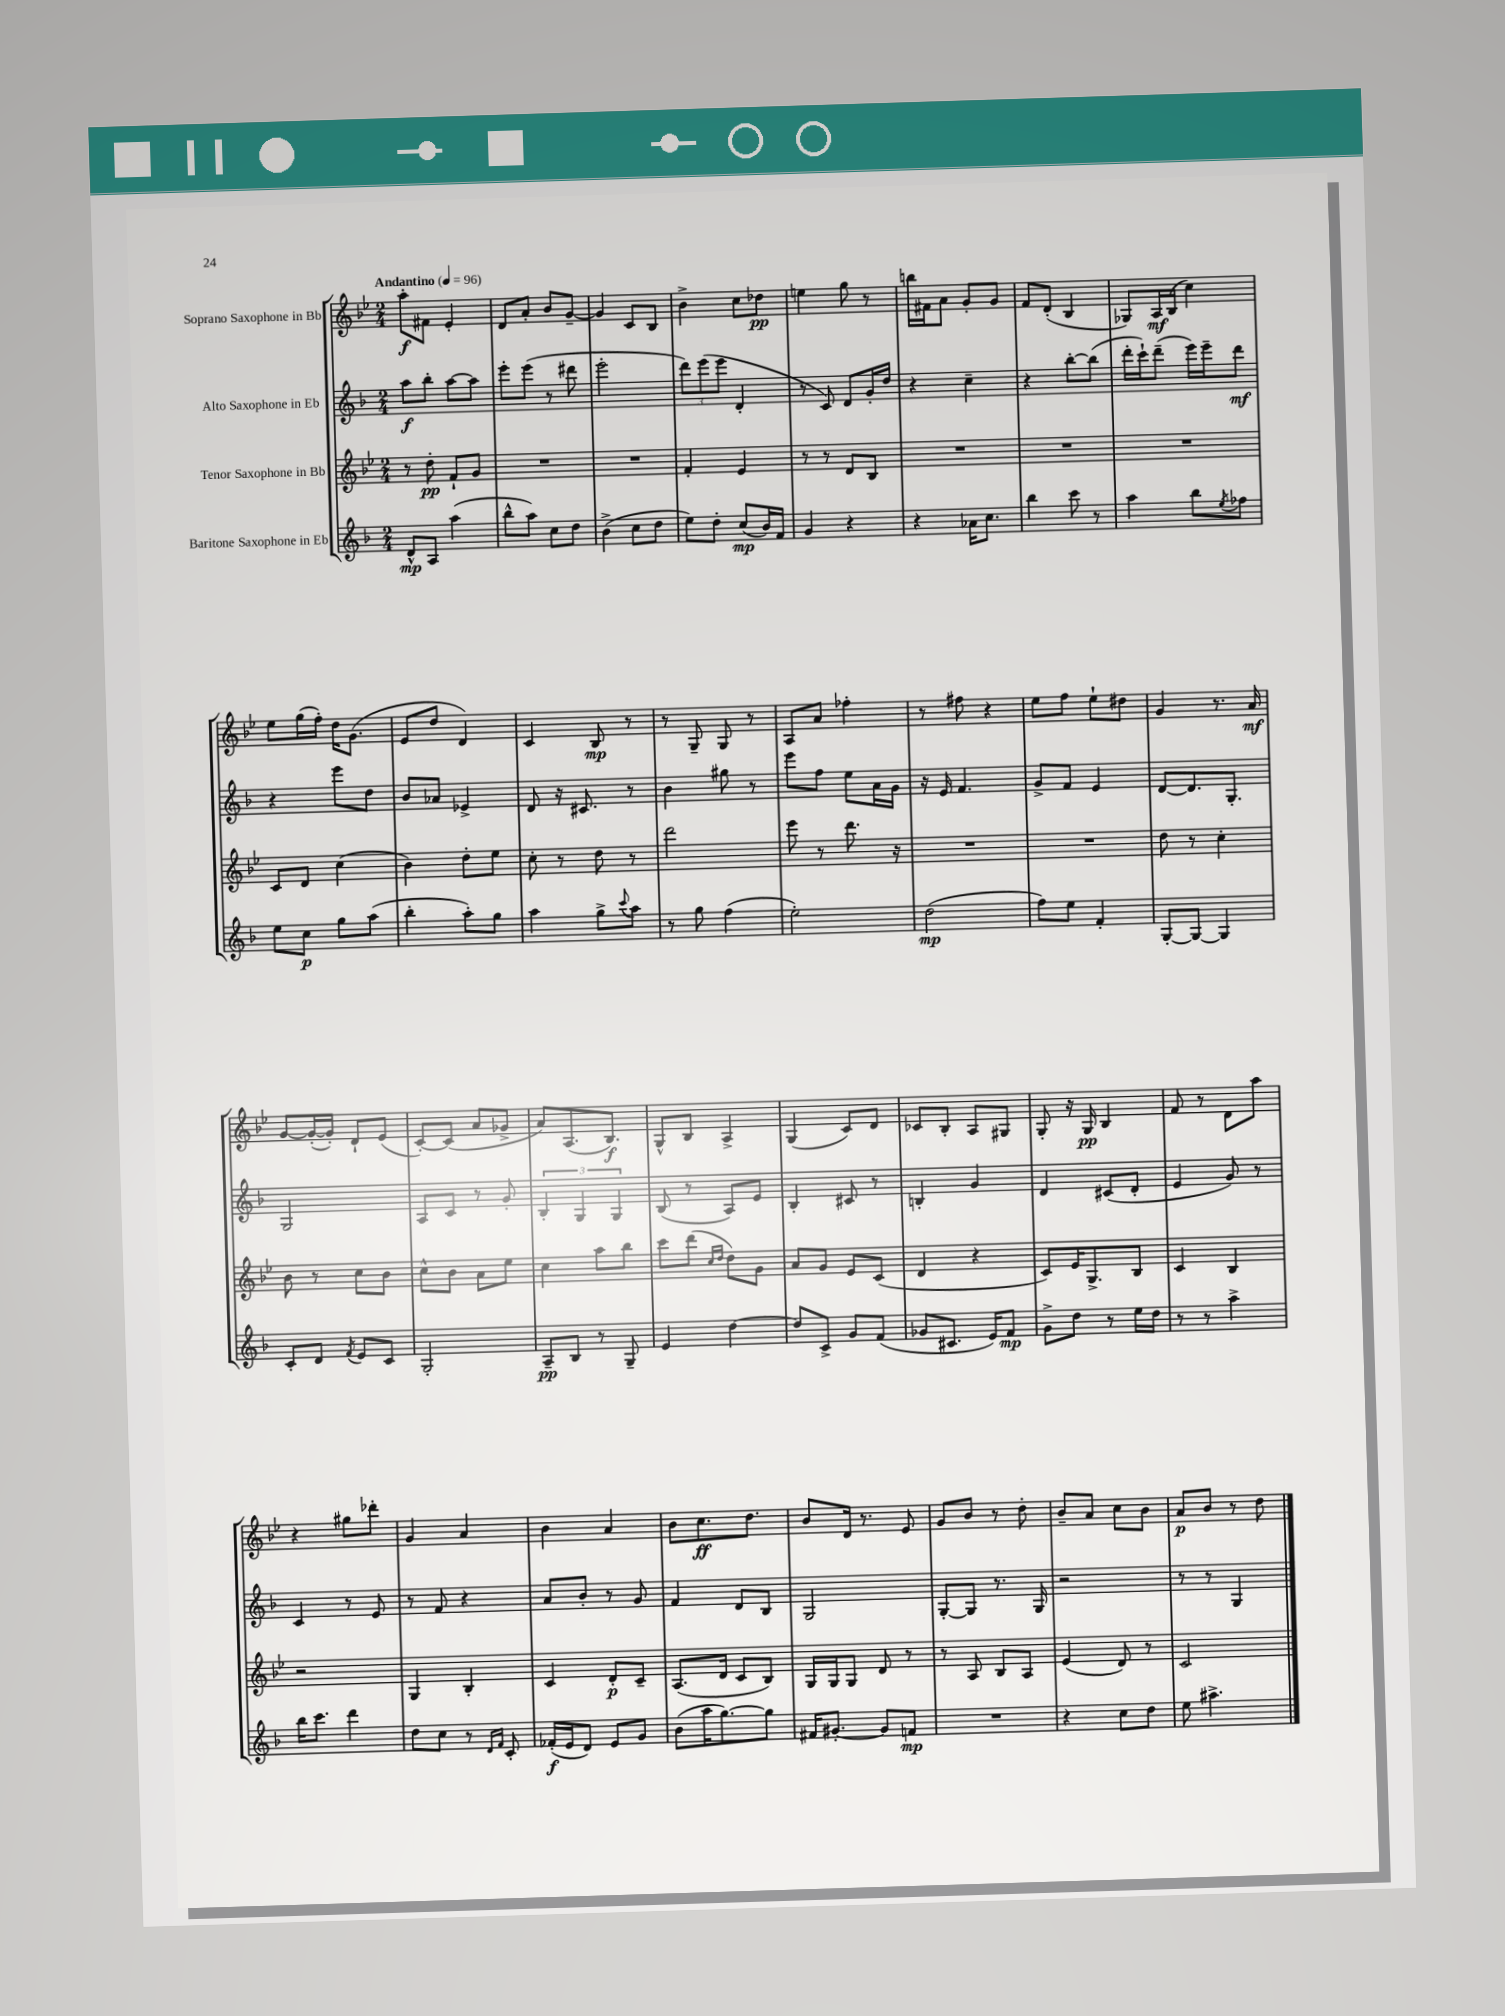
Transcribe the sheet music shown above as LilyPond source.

<<
\new StaffGroup <<
\new Staff = "s0" \with { instrumentName = "Soprano Saxophone in Bb" } {
    \clef treble \key bes \major \numericTimeSignature \time 2/4 \tempo "Andantino" 4 = 96
    a''8-.\f fis'8 ees'4-. |
    d'8 a'8-. bes'8 g'8~-- |
    g'4 c'8 bes8 |
    bes'4-> c''8 des''8\pp |
    e''4 g''8 r8 |
    b''16 fis'16 a'8 g'8-. g'8 |
    f'8 d'8-.( bes4 |
    ges8) a16\mf bes16( c''4) |
    ees''8 g''16( f''16-.) d''16 g'8.( |
    ees'8 d''8 d'4) |
    c'4 bes8\mp r8 |
    r8 g8-- g8 r8 |
    a8 a'8 fes''4-. |
    r8 fis''8 r4 |
    ees''8 f''8 ees''8-! dis''8 |
    g'4 r8. a'16\mf |
    g'8~ g'16~-.( g'16-.) d'8-! ees'8( |
    c'8~-.) c'8( a'8 ges'8-> |
    a'8) a8.( bes8.\f) |
    g8-^ bes8 a4-> |
    g4( c'8) d'8 |
    ces'8 bes8-. a8 gis8 |
    g8-. r16 g16\pp bes4 |
    f'8 r8 d'8 a''8 |
    r4 gis''8 des'''8-. |
    g'4 a'4 |
    bes'4 a'4 |
    bes'8 c''8.\ff d''8. |
    bes'8 d'16 r8. ees'8 |
    g'8 bes'8 r8 d''8-. |
    bes'8-- a'8 c''8 bes'8 |
    a'8\p bes'8 r8 d''8 \bar "|." |
}
\new Staff = "s1" \with { instrumentName = "Alto Saxophone in Eb" } {
    \clef treble \key f \major \numericTimeSignature \time 2/4
    a''8\f bes''8-. a''8~ a''8 |
    e'''8-. e'''8( r8 dis'''8 |
    e'''2-. |
    \tuplet 3/2 { d'''8) e'''8( e'''8 } d'4-. |
    r8 c'8) d'8 g'16-. d''16 |
    r4 c''4-- |
    r4 bes''8~-. bes''8( |
    d'''16-. c'''16-!) d'''8--( e'''16) e'''16-- d'''8\mf |
    r4 e'''8 d''8 |
    bes'8 aes'8 ees'4-> |
    d'8 r16 cis'8. r8 |
    bes'4 gis''8 r8 |
    e'''8 f''8 e''8 a'16 g'16 |
    r16 e'16 f'4. |
    g'8-> f'8 e'4 |
    d'8~ d'8. g8.-. |
    g2 |
    a8 c'8 r8 g'8-. |
    \tuplet 3/2 { bes4-. g4 g4 } |
    bes8( r8 a8) e'8 |
    bes4-. cis'8 r8 |
    b4-. g'4 |
    d'4 cis'8( d'8-. |
    e'4 g'8) r8 |
    c'4 r8 e'8 |
    r8 f'8 r4 |
    a'8 bes'8-. r8 g'8 |
    f'4 d'8 bes8 |
    g2 |
    g8~-. g8 r8. g16 |
    r2 |
    r8 r8 g4 \bar "|." |
}
\new Staff = "s2" \with { instrumentName = "Tenor Saxophone in Bb" } {
    \clef treble \key bes \major \numericTimeSignature \time 2/4
    r8 d''8-.\pp f'8-! g'8 |
    R2 |
    R2 |
    f'4-. ees'4 |
    r8 r8 d'8 bes8 |
    R2 |
    R2 |
    R2 |
    c'8 d'8 c''4( |
    bes'4) d''8-. ees''8 |
    c''8-. r8 d''8 r8 |
    d'''2 |
    ees'''8 r8 d'''8. r16 |
    R2 |
    R2 |
    d''8 r8 c''4-. |
    bes'8 r8 c''8 bes'8 |
    c''8-^ bes'8 a'8 ees''8 |
    c''4 a''8 bes''8 |
    c'''8 d'''8( \grace { c''16 d''16 } d''8) g'8 |
    a'8 g'8 ees'8 c'8( |
    d'4 r4 |
    c'8) ees'16 g8.-> bes8 |
    c'4 bes4 |
    r2 |
    g4 bes4-. |
    c'4 d'8-.\p c'8-- |
    a8.( d'16 c'8 bes8) |
    g16 g16 g8 d'8 r8 |
    r8 a8 bes8 a8 |
    ees'4( d'8) r8 |
    c'2 \bar "|." |
}
\new Staff = "s3" \with { instrumentName = "Baritone Saxophone in Eb" } {
    \clef treble \key f \major \numericTimeSignature \time 2/4
    d'8-^\mp a8 a''4( |
    bes''8-^ a''8) c''8 d''8 |
    bes'4->( c''8 d''8 |
    e''8) d''8-. c''8\mp( bes'16) f'16 |
    g'4 r4 |
    r4 aes'16 c''8. |
    bes''4 c'''8 r8 |
    a''4 bes''8 \acciaccatura { e''8 } fes''8 |
    e''8 c''8\p g''8 a''8( |
    bes''4-. a''8-.) g''8 |
    a''4 g''8-> \appoggiatura { c'''8 } a''8 |
    r8 g''8 f''4( |
    e''2-.) |
    d''2\mp( |
    f''8) e''8 f'4-. |
    g8~-. g8~ g4 |
    c'8-. d'8 \acciaccatura { f'8 } e'8 c'8 |
    g2-. |
    a8--\pp bes8 r8 g8-- |
    e'4 d''4~ |
    d''8 c'8-> g'8 f'8( |
    ges'8 cis'8. e'16) f'8\mp |
    g'8-> d''8 r8 e''16 d''16 |
    r8 r8 a''4-> |
    bes''16 c'''8. d'''4 |
    d''8 c''8 r8 \grace { d'16 f'16 } c'8-. |
    fes'16-.\f( e'16 d'8) e'8 g'8 |
    bes'8( a''16 g''8.~) g''8 |
    fis'16 gis'8.~-. gis'8 f'8\mp |
    R2 |
    r4 c''8 d''8 |
    e''8 ais''4.-> \bar "|." |
}
>>
>>
\layout { \context { \Score \remove "Bar_number_engraver" } }
